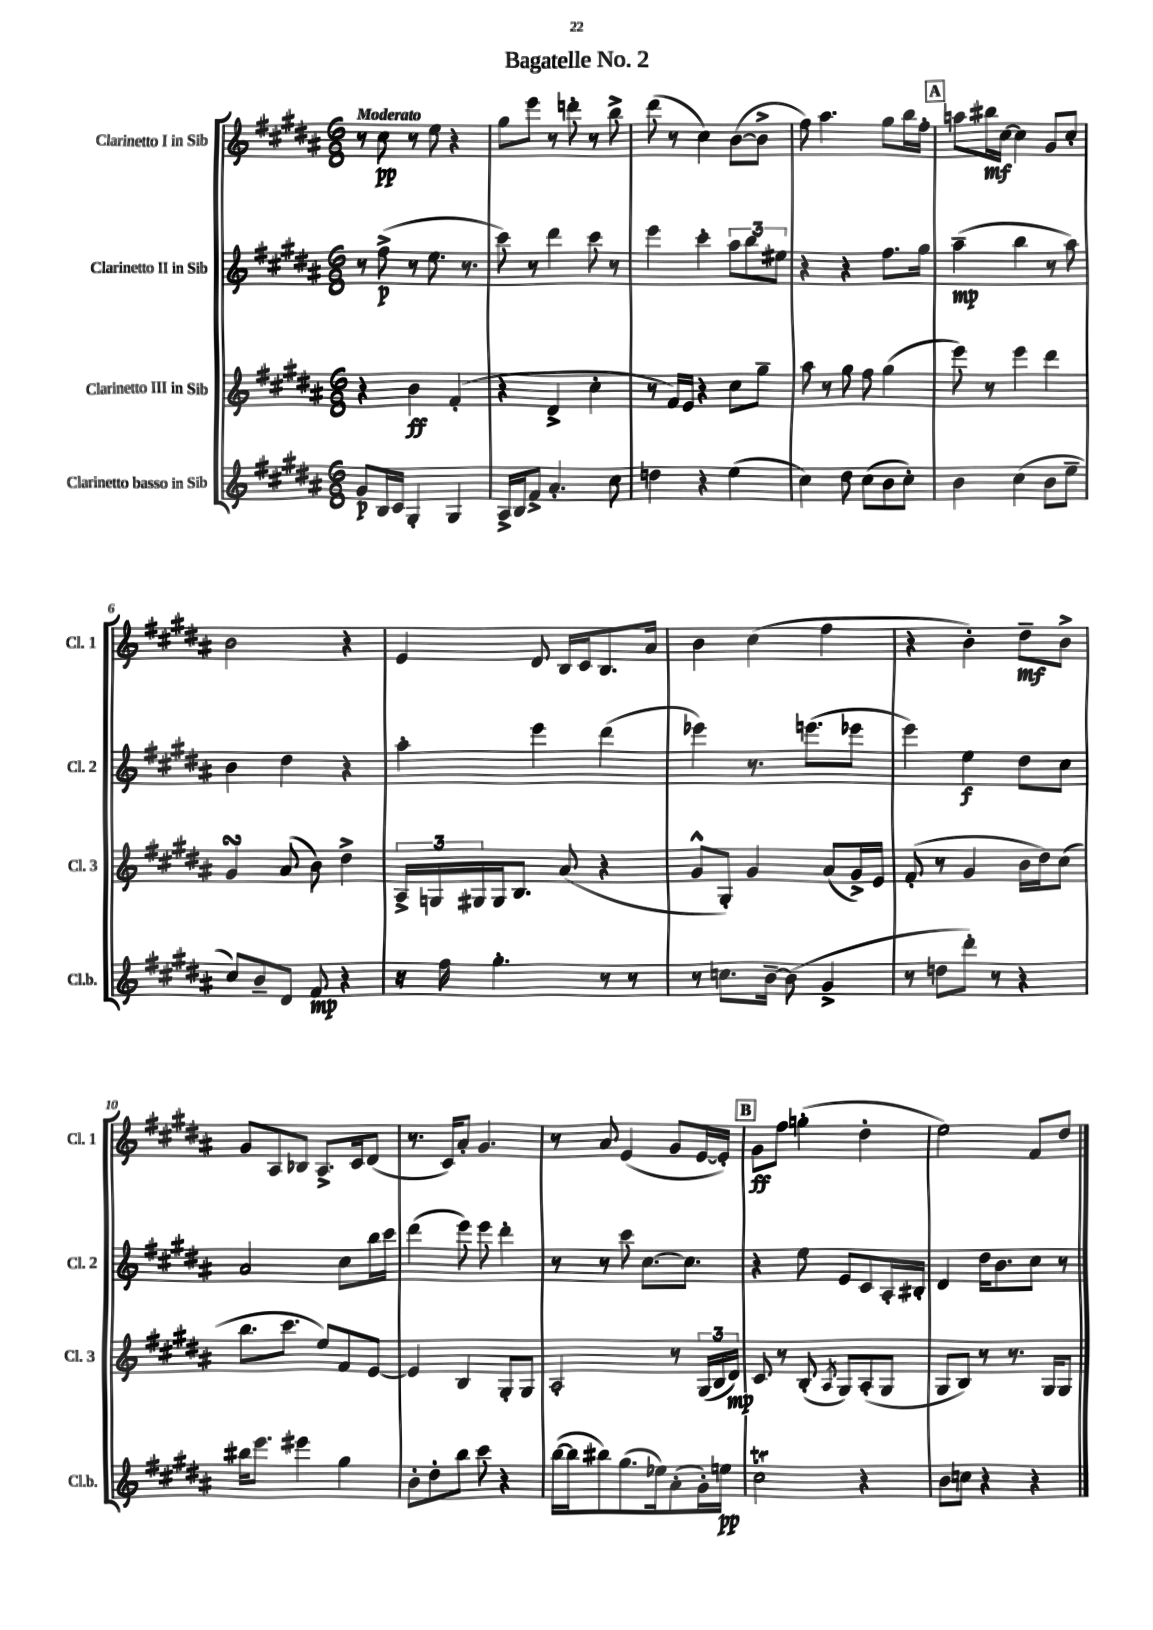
\header { title = "Bagatelle No. 2" }
<<
\new StaffGroup <<
\new Staff = "s0" \with { instrumentName = "Clarinetto I in Sib" shortInstrumentName = "Cl. 1" } {
    \clef treble \key b \major \numericTimeSignature \time 6/8 \tempo "Moderato"
    r8 cis''8\pp r8 e''8 r4 |
    gis''8 e'''8 r8 d'''8-. r8 b''8-> |
    dis'''8( r8 cis''4) b'8~( b'8-> |
    fis''8) ais''4. gis''8 b''16 fis''16-. |
    \mark \markup { \box "A" } a''8 bis''16\mf cis''16~ cis''4 gis'8 cis''8-. |
    b'2 r4 |
    e'4 dis'8 b16 cis'16 b8. ais'16 |
    b'4 cis''4( fis''4 |
    r4 b'4-.) dis''8--\mf b'8-> |
    gis'8 ais8 bes8 ais8.-> cis'16 dis'8( |
    r8. cis'16) ais'8-. gis'4. |
    r8 ais'8 e'4( gis'8 e'16~ e'16-.) |
    \mark \markup { \box "B" } gis'8\ff fis''8 g''4-.( dis''4-. |
    e''2) fis'8 dis''8 \bar "|." |
}
\new Staff = "s1" \with { instrumentName = "Clarinetto II in Sib" shortInstrumentName = "Cl. 2" } {
    \clef treble \key b \major \numericTimeSignature \time 6/8
    r8 fis''8->\p( r8 e''8. r8. |
    cis'''8) r8 dis'''4 cis'''8 r8 |
    e'''4 cis'''4-. \tuplet 3/2 { ais''8 b''8 eis''8 } |
    r4 r4 fis''8. gis''16 |
    \mark \markup { \box "A" } ais''4--\mp( b''4 r8 ais''8) |
    b'4 dis''4 r4 |
    ais''4-. e'''4 dis'''4( |
    ees'''4) r8. e'''8.( ees'''8 |
    e'''4) e''4\f dis''8 cis''8 |
    ais'2 cis''8 b''16 cis'''16 |
    dis'''4( e'''8) e'''8 dis'''4-. |
    r8 r8 cis'''8 cis''8.~ cis''8. |
    \mark \markup { \box "B" } r4 e''8 e'8 cis'8 ais16-. bis16-. |
    dis'4 dis''16 b'8. cis''8 r8 \bar "|." |
}
\new Staff = "s2" \with { instrumentName = "Clarinetto III in Sib" shortInstrumentName = "Cl. 3" } {
    \clef treble \key b \major \numericTimeSignature \time 6/8
    r4 b'4\ff fis'4-.( |
    r4 dis'4-> cis''4-. |
    r8 fis'16) e'16 r4 cis''8 gis''8-- |
    ais''8 r8 gis''8 fis''8 gis''4( |
    \mark \markup { \box "A" } e'''8) r8 e'''4 dis'''4 |
    gis'4\turn ais'8( b'8) dis''4-> |
    \tuplet 3/2 { ais16-> g16 gis16 } gis16 b8. ais'8( r4 |
    gis'8-^ gis8-.) gis'4 ais'8( gis'16->) e'16 |
    fis'8-.( r8 gis'4 b'16 dis''16) cis''8( |
    b''8. cis'''8. e''8) fis'8 e'8~ |
    e'4 b4 gis8-. gis8 |
    ais2-. r8 \tuplet 3/2 { gis16( b16 dis'16\mp) } |
    \mark \markup { \box "B" } cis'8 r8 b8-.( \acciaccatura { ais8 } gis8) ais8-.( gis8 |
    gis8 b8) r8 r8. gis16 gis8 \bar "|." |
}
\new Staff = "s3" \with { instrumentName = "Clarinetto basso in Sib" shortInstrumentName = "Cl.b." } {
    \clef treble \key b \major \numericTimeSignature \time 6/8
    gis'8\p b16 cis'16 gis4-. gis4 |
    ais16-> b16 fis'8-> ais'4.-. cis''8 |
    d''4 r4 e''4( |
    cis''4) dis''8 cis''8( b'8 cis''8-.) |
    \mark \markup { \box "A" } b'4 cis''4( b'8 e''8-- |
    cis''8) b'8-- dis'8 fis'8\mp r4 |
    r16 fis''16 gis''4.-. r8 r8 |
    r8 c''8. b'16~-- b'8( gis'4-> |
    r8 d''8 dis'''8-.) r8 r4 |
    bis''16 e'''8. eis'''4 gis''4 |
    b'8-. dis''8-. b''8 cis'''8 r4 |
    b''16~( b''16 bis''8) gis''8.( ees''16) ais'8-.( gis'16-.) e''16\pp |
    \mark \markup { \box "B" } cis''2\trill r4 |
    b'8 c''8 r4 r4 \bar "|." |
}
>>
>>
